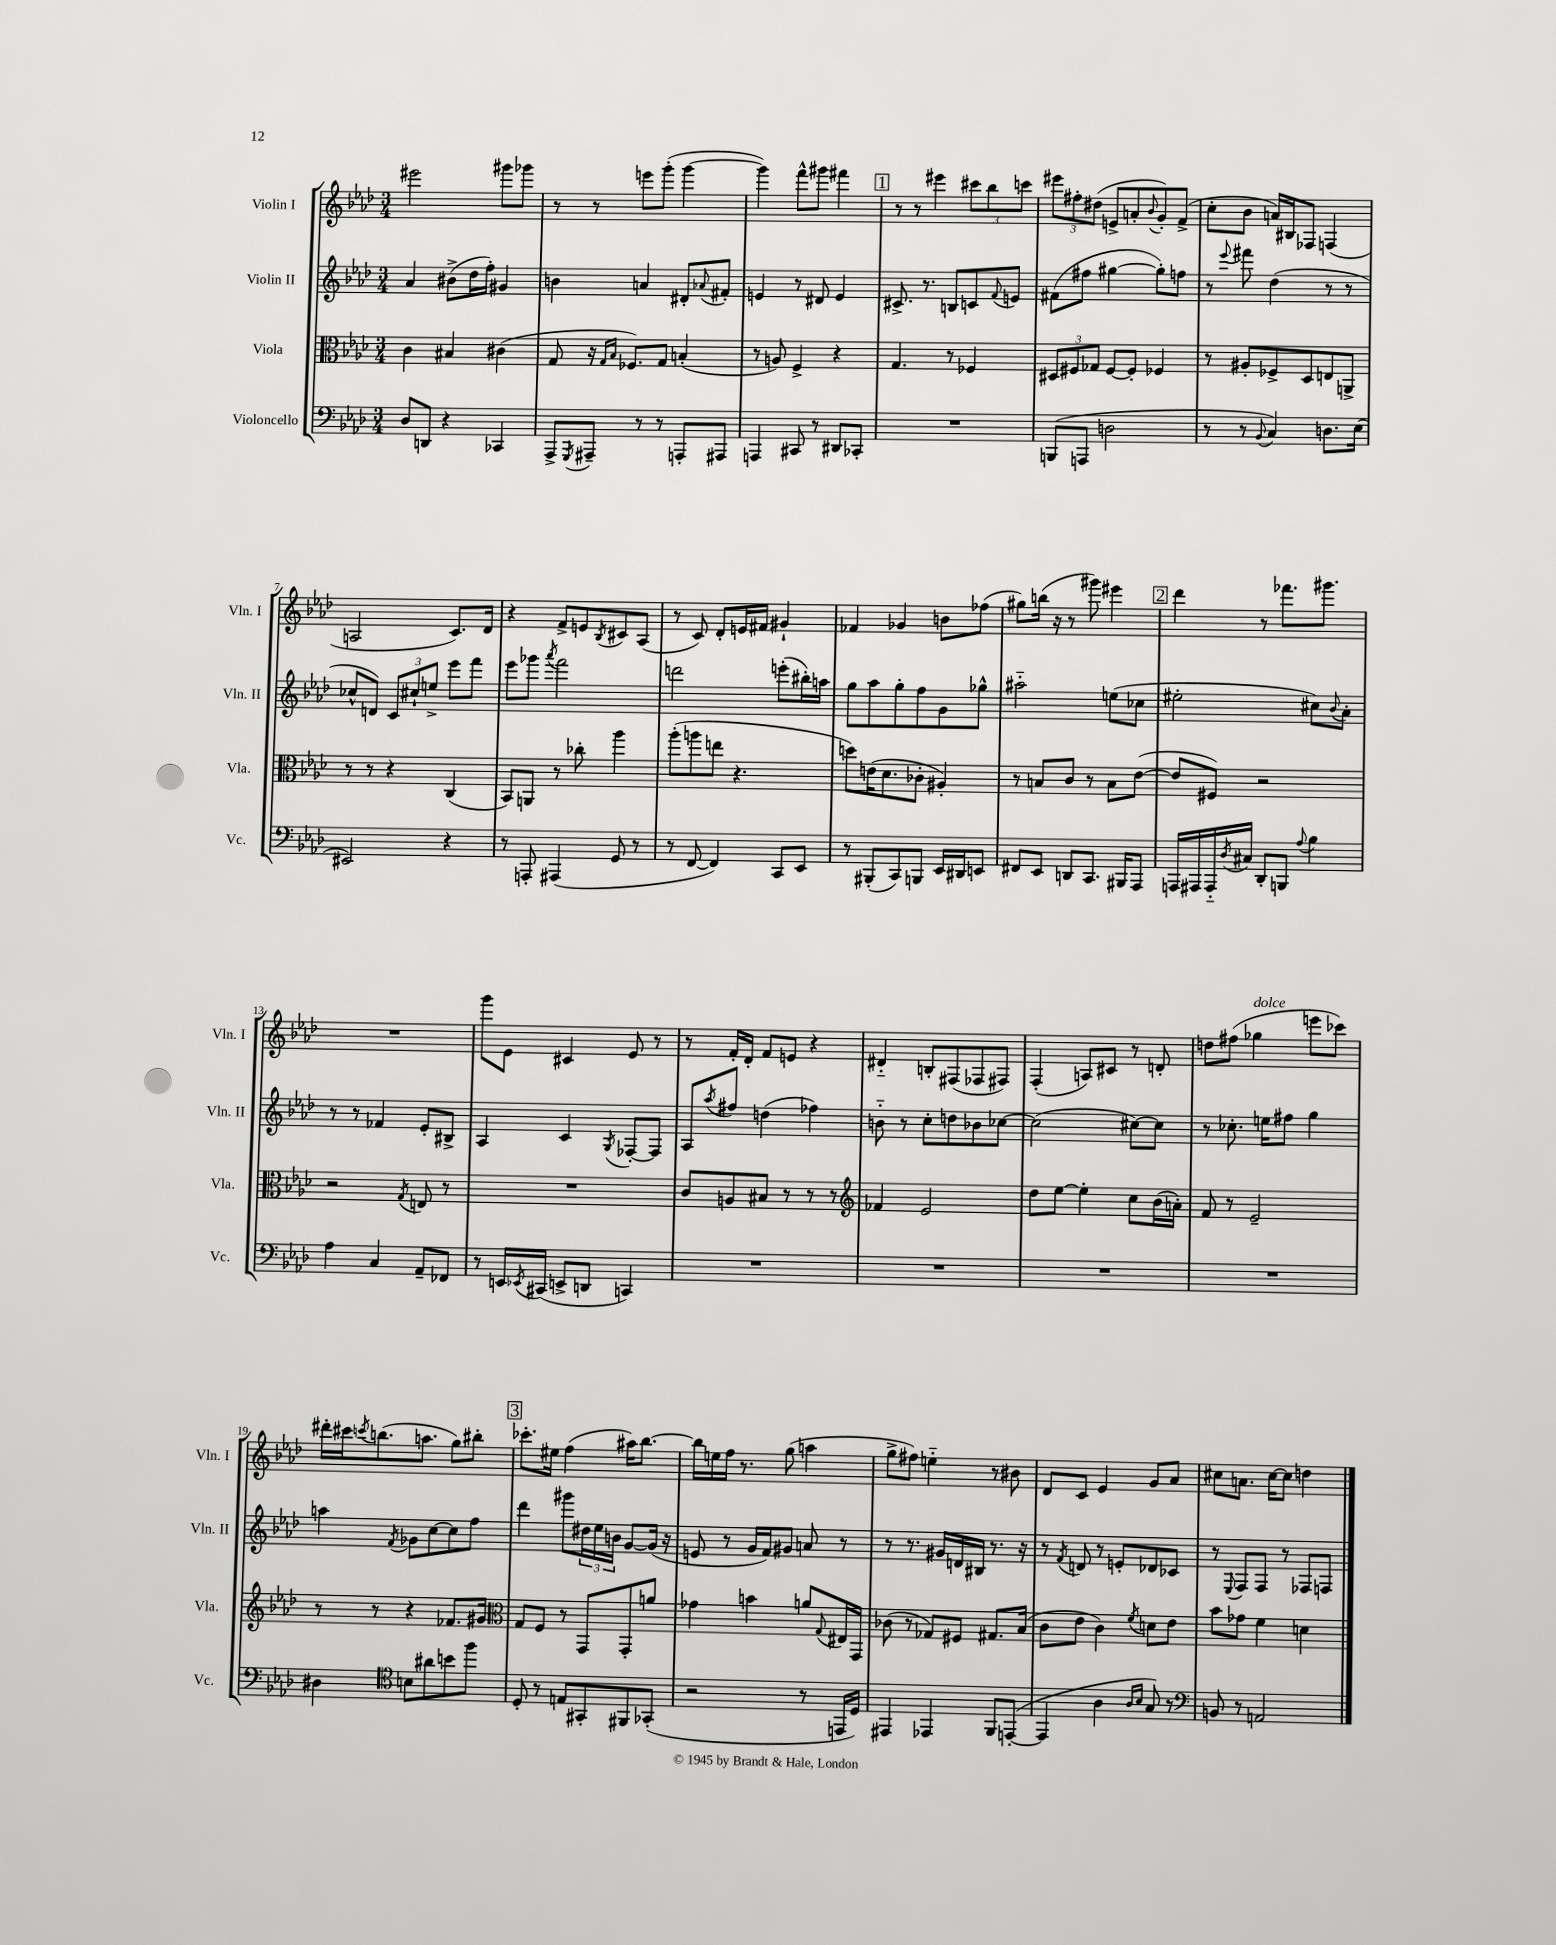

**kern	**kern	**kern	**kern
*part4	*part3	*part2	*part1
*staff4	*staff3	*staff2	*staff1
*I"Violoncello	*I"Viola	*I"Violin II	*I"Violin I
*I'Vc.	*I'Vla.	*I'Vln. II	*I'Vln. I
*clefF4	*clefC3	*clefG2	*clefG2
*k[b-e-a-d-]	*k[b-e-a-d-]	*k[b-e-a-d-]	*k[b-e-a-d-]
*M3/4	*M3/4	*M3/4	*M3/4
=1	=1	=1	=1
8D-/L	4c\	4a-/	2eee#X\
8DDn/J	.	.	.
4r	4B#X/	(8b#X^\L	.
.	.	16dd-\L	.
.	.	16ff'\JJ)	.
4CC-X/	(4c#X\	4g#X/	8ggg#X\L
.	.	.	8ggg-X\J
=2	=2	=2	=2
8AAA-^/L	8G/	4bn\	8r
8qGGG/	.	.	.
8AAA#X~/J	16r	.	8r
.	16qqG/LL	.	.
.	16qqB-/JJ	.	.
.	8.F-X/L)	.	.
8r	.	4an/	8eeen\L
8r	8G/J	.	(8ggg'\J
8AAAn'/L	(4Bn'/	8d#X'/L	[4ggg\
.	.	8qqa-X/	.
8AAA#X/J	.	8f#X'/J	.
=3	=3	=3	=3
4AAAn/	8r	4en/	4ggg\])
.	8An/)	.	.
8CC#X/	4F^/	8r	8fff^^\L
8r	.	8d#X/	8ggg#X\J
8DD#X/L	4r	4e/	4fff#X\
8CC-X'/J	.	.	.
!!LO:REH:place=s1:t=1
=4	=4	=4	=4
2.r	4.G/	8.c#X^/	8r
.	.	.	8r
.	.	8.r	.
.	.	.	4eee#X\
.	8r	8Bn/L	.
.	4F-X/	8cn/	12ccc#X\L
.	.	.	12bb-\
.	.	8qqf/	.
.	.	8en/J	.
.	.	.	12cccn\J
=5	=5	=5	=5
(8BBBn/L	12D#X/L	(8f#X\L	12eee#X\L
.	12F#X/	.	12ff#X'\
8AAAn/J	.	8ff#X\J	.
.	12G-X/J	.	(12dd#X\J
2Dn\	[8F#/L	[4gg#X\	8en^/L
.	8F#'/J]	.	8an'/
.	.	.	8qqb-/
.	4F-X/	8gg#'\L])	8g'/)
.	.	8ffn\J	(8f^/J
=6	=6	=6	=6
8r	8r	8r	8cc'\L
.	.	8qqeee-/	.
8r	8A#X'/L	8fff#X\	8b-\J
8qqBB-/	.	.	.
4C/)	8F-X^/	(4dd-\	16an/LL)
.	.	.	16B#X/J
.	8D-/	.	8F-X/J
8.Dn\L	8En/	8r	(4Fn/
.	8AAn^/J	8r	.
(16E-\Jk	.	.	.
!!LO:LB:g=z
=7	=7	=7	=7
2EE#X/)	8r	8cc-X^^/L	2An/
.	8r	8dn/J)	.
.	4r	12c/L	.
.	.	12cc#X`/	.
.	.	12een^/J	.
4r	(4C/	8eee-\L	8.c/L)
.	.	8fff\J	.
.	.	.	16d-/Jk
=8	=8	=8	=8
8r	8BB-/L)	8eee-\L	4r
8AAAn'/	8AAn/J	8ggg-X\J	.
.	.	8qaaa-/	.
(4AAA#X/	8r	2fff\	8f^/L
.	8cc-X'\	.	8en/
.	.	.	8qB-/
8GG/	4aa-\	.	8c#X/
8r	.	.	(8A-/J
=9	=9	=9	=9
8r	(8aa-'\L	2dddn\	8r
[8FF/	8aan\	.	8c/)
4FF/])	8een\J	.	8d-'/L
.	4.r	.	16en/L
.	.	.	16f#X/JJ
8CC/L	.	(8eeen'\L	4g#X`/
8EE-/J	.	16bb#X'\L)	.
.	.	16aan\JJ	.
=10	=10	=10	=10
8r	8ddn\L)	8gg\L	4f-X/
(8BBB#X'/L	(16en\K	8aa-\	.
.	8.d-\	.	.
8CC/)	.	8gg'\	4g-X/
8BBBn/J	8c-X'\J	8ff\	.
16EE-/LL	4A#X'/)	8g\	8bn\L
16DD#X/J	.	.	.
8EEn/J	.	8gg-X^^\J	(8ff-X\J
=11	=11	=11	=11
8FF#X/L	8r	2aa#X\	8gg#X\L)
8EE-/J	8Bn/L	.	(16bbn\Jk
.	.	.	16r
8DDn/L	8c/J	.	8r
8.CC/J	8r	.	8ggg#X\)
.	8B\L	(8een\L	4eee#X\
16BBB#X/KL	.	.	.
8AAA-/J	([8e-\J	8cc-X\J	.
!!LO:REH:place=s1:t=2
=12	=12	=12	=12
16AAAn/LL	8e-/L]	2ee#X'\	4ddd-\
16AAA#X/	.	.	.
16AAA#/	8F#X/J)	.	.
8qD-/	.	.	.
16C#X/JJ	.	.	.
8DD-'/L	2r	.	8r
8BBBn/J	.	.	8.fff-X\L
8qqA-/	.	.	.
4B-\	.	8cc#X\L)	.
.	.	.	8.ggg#X\J
.	.	8qqb-/	.
.	.	8a-'\J	.
!!LO:LB:g=z
=13	=13	=13	=13
4A-\	2r	8r	2.r
.	.	8r	.
4C/	.	4f-X/	.
.	8qG/	.	.
8AA-~/L	8En/	8e-'/L	.
8FF-X/J	8r	8B#X^/J	.
=14	=14	=14	=14
8r	2.r	4A-/	8ggg\L
16EEn/LL	.	.	8e-\J
8qEE-X/	.	.	.
(16CC#X/JJ	.	.	.
8EEn^/L	.	4c/	4c#X/
8DDn/J	.	.	.
.	.	8qG/	.
4CCn/)	.	[8F-X'/L	8e-/
.	.	8F-/J]	8r
=15	=15	=15	=15
2.r	8c/L	8A-/L	8r
.	.	8qaa-/	.
.	8An/	8ff#X/J	16f'/LL
.	.	.	16d-'/JJ
.	8B#X/J	(4ddn\	8f/L
.	8r	.	8en/J
.	8r	4ff-X\)	4r
.	8r	.	.
=16	=16	=16	=16
*	*clefG2	*	*
2.r	4f-X/	8bn\	4d#X/
.	.	8r	.
.	2e-/	8cc'\L	8Bn'/L
.	.	8ddn\	(8F#X/
.	.	8b-X\	8F-X/
.	.	[8cc-X\J	8F#X/J)
=17	=17	=17	=17
2.r	8dd-\L	(2cc-\]	(4F'/
.	[8ee-\J	.	.
.	4ee-'\]	.	8An/L)
.	.	.	8c#X/J
.	8cc\L	[8cc#X\L)	8r
.	(16b-\L	8cc#\J]	8dn'/
.	16an'\JJ)	.	.
=18	=18	=18	=18
2.r	8f/	8r	8ddn\L
.	8r	8.cc-X'\	(8ff#X\J
!	!	!	!LO:TX:a:i:t=dolce
.	2e-~/	.	4gg-X\
.	.	16een\KL	.
.	.	8ff#X\J	.
.	.	4gg\	8eeen\L
.	.	.	8ccc-X\J)
!!LO:LB:g=z
=19	=19	=19	=19
4D#X\	8r	4aan\	16ddd#X'\LL
.	.	.	16ccc#X\J
.	.	.	8qcccn/
.	8r	.	(8.bbn\
*clefC4	*	*	*
.	.	8qf/	.
8Bn\L	4r	8g-X\L	.
.	.	.	8.aan\J
8a#X\	.	[8cc\	.
8bn\	8.f-X/L	8cc\]	8gg\L)
8ff\J	.	8ff\J	8bb#X'\J
.	16g#X/Jk	.	.
!!LO:REH:place=s1:t=3
=20	=20	=20	=20
*	*clefC3	*	*
8D-'/	8G/L	4ddd-\	8.ccc-X'\L
8r	8F/J	.	.
.	.	.	16ee#X\Jk
8En/L	8r	8ggg#X\L	(4ff\
8GG#X'/	8GG/L	24dd#X\L	.
.	.	24ee-\	.
.	.	24bn\JJ	.
8FF#X/	8GG'/	[8g/L	16aa#X\KL)
.	.	.	[8.bb-\J
(8GG-X'/J	8an/J	(16g/Jk]	.
.	.	16r	.
=21	=21	=21	=21
2r	4g-X\	8en/	16bb-\LL]
.	.	.	16een\
.	.	8r	16ff\JJ
.	.	.	8.r
.	4bn\	16g/LL	.
.	.	16f/J)	.
.	.	8g#X/J	(8gg\
8r	8an/L	8an/	4aan\
.	8qqG/	.	.
16EEn/LL	16E#X/L	8r	.
16D-/JJ)	16GG/JJ	.	.
=22	=22	=22	=22
4EE#X/	(8c-X\	8r	8gg^\L
.	8r	8.r	8ff#X\J)
4EE-X/	8G-X/L)	.	4een\
.	.	16g#X/LL	.
.	8F#X/J	16dn/	.
.	.	16B#X/JJ	.
8FF/L	8.G#X/L	8.r	8r
([8EEn'/J	.	.	8b#X\
.	(16B-/Jk	16r	.
=23	=23	=23	=23
4EE/]	8c\L	8r	8d-/L
.	.	8qf/	.
.	8e-\J	8dn/	8c/J
4A-\	4c\)	8r	4e-/
.	.	8en'/L	.
16qqA-/LL	.	.	.
16qqB-/JJ	8qf/	.	.
8G/)	8dn\L	8d-X/	8g/L
8r	8e-\J	8c-X/J	8a-/J
=24	=24	=24	=24
*clefF4	*	*	*
8BBn/	8b-\L	8r	8cc#X\L
.	.	8qqE-/	.
8r	8g-X\J	8F/L	8.an\J
2AAn/	4f\	8F/J	.
.	.	.	[16cc#\KL
.	.	8r	8cc#\J]
.	4dn\	8F-X/L	4ddn\
.	.	8Fn/J	.
==	==	==	==
*-	*-	*-	*-
